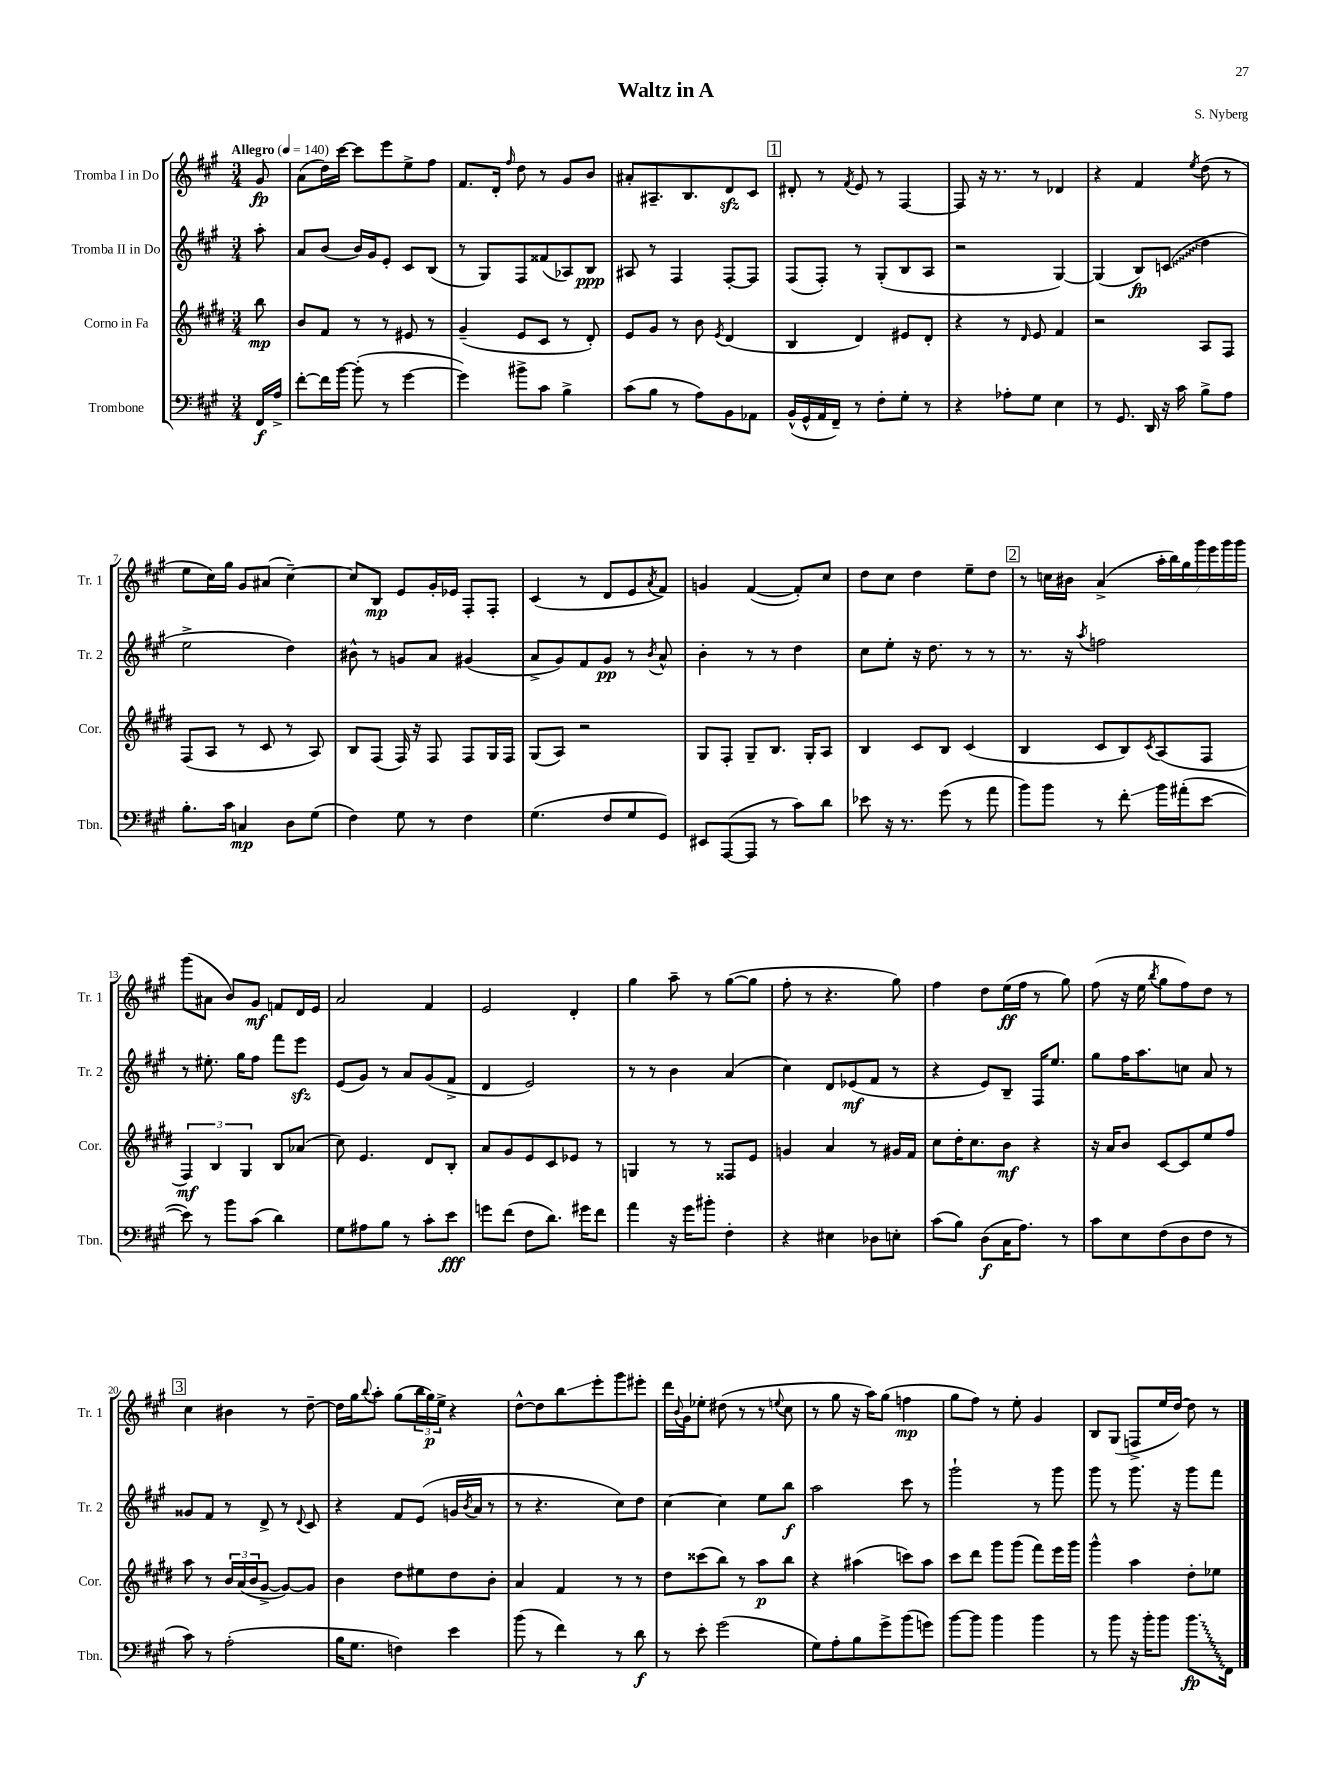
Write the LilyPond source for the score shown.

\header { title = "Waltz in A" composer = "S. Nyberg" }
<<
\new StaffGroup <<
\new Staff = "s0" \with { instrumentName = "Tromba I in Do" shortInstrumentName = "Tr. 1" } {
    \clef treble \key a \major \numericTimeSignature \time 3/4 \partial 8 \tempo "Allegro" 4 = 140
    gis'8\fp |
    a'8( d''16) cis'''16~ cis'''8 e'''8 e''8-> fis''8 |
    fis'8. d'16-. \grace { fis''16 } d''8 r8 gis'8 b'8 |
    ais'8-. ais8.-- b8. d'8\sfz cis'8 |
    \mark \markup { \box "1" } dis'8-. r8 \acciaccatura { fis'8 } e'8 r8 fis4~ |
    fis8 r16 r8. r8 des'4 |
    r4 fis'4 \acciaccatura { e''8 } d''8( r8 |
    e''8 cis''16) gis''16 gis'8 ais'8( cis''4~--) |
    cis''8 b8\mp e'8 gis'16-. ees'16 fis8-. fis8-. |
    cis'4( r8 d'8 e'8 \acciaccatura { a'8 } fis'8) |
    g'4 fis'4~( fis'8-.) cis''8 |
    d''8 cis''8 d''4 e''8-- d''8 |
    \mark \markup { \box "2" } r8 c''16 bis'16 a'4->( \tuplet 7/4 { a''16-. b''16) gis''16 gis'''16 e'''16 gis'''16 gis'''16 } |
    gis'''8( ais'8 b'8) gis'8\mf f'8 d'16 e'16 |
    a'2 fis'4 |
    e'2 d'4-. |
    gis''4 a''8-- r8 gis''8~( gis''8 |
    fis''8-. r8 r4. gis''8) |
    fis''4 d''8 e''16\ff( fis''16 r8 gis''8) |
    fis''8( r16 e''16 \acciaccatura { b''8 } gis''8 fis''8) d''8 r8 |
    \mark \markup { \box "3" } cis''4 bis'4 r8 d''8~-- |
    d''16 gis''16 \appoggiatura { b''8 } a''8-. gis''8( \tuplet 3/2 { b''16 gis''16\p) e''16-> } r4 |
    d''8~-^ d''8 b''8\glissando e'''8-. gis'''8 eis'''8-. |
    d'''16 \appoggiatura { b'8 } gis'16 ees''8-. dis''8( r8 r8 \appoggiatura { e''8 } cis''8 |
    r8 gis''8 r16 a''16) gis''8( f''4\mp |
    gis''8 fis''8) r8 e''8-. gis'4 |
    b8 gis8( f8-> e''16 d''16~) d''8 r8 \bar "|." |
}
\new Staff = "s1" \with { instrumentName = "Tromba II in Do" shortInstrumentName = "Tr. 2" } {
    \clef treble \key a \major \numericTimeSignature \time 3/4 \partial 8
    a''8-. |
    a'8 b'8( b'16) gis'16 e'8-. cis'8 b8( |
    r8 gis8) fis8 fisis'8( aes8) b8\ppp |
    ais8 r8 fis4 fis8~-. fis8 |
    \mark \markup { \box "1" } fis8( fis8-.) r8 gis8-.( b8 a8 |
    r2 gis4~) |
    gis4( b8\fp) \once \override Glissando.style = #'zigzag c'8\glissando( d''4 |
    e''2-> d''4) |
    bis'8-^ r8 g'8 a'8 gis'4( |
    a'8-> gis'8) fis'8 gis'8\pp r8 \acciaccatura { b'8 } a'8-^ |
    b'4-. r8 r8 d''4 |
    cis''8 e''8-. r16 d''8. r8 r8 |
    \mark \markup { \box "2" } r8. r16 \acciaccatura { a''8 } f''2 |
    r8 eis''8.-. gis''16 fis''8 fis'''8 e'''8\sfz |
    e'8( gis'8) r8 a'8 gis'8( fis'8-> |
    d'4 e'2) |
    r8 r8 b'4 a'4( |
    cis''4) d'8 ees'8\mf( fis'8 r8 |
    r4 e'8) b8-- fis16 e''8. |
    gis''8 fis''16 a''8. c''8 a'8 r8 |
    \mark \markup { \box "3" } gisis'8 fis'8 r8 d'8-> r8 \appoggiatura { d'8 } cis'8 |
    r4 fis'8 e'8( g'16 \acciaccatura { b'8 } a'16 r8 |
    r8 r4. cis''8) d''8 |
    cis''4~ cis''4 e''8 b''8\f |
    a''2 cis'''8 r8 |
    gis'''2-! r8 gis'''8 |
    gis'''8 r8 gis'''8. r16 gis'''8 fis'''8 \bar "|." |
}
\new Staff = "s2" \with { instrumentName = "Corno in Fa" shortInstrumentName = "Cor." } {
    \clef treble \key e \major \numericTimeSignature \time 3/4 \partial 8
    b''8\mp |
    b'8 fis'8 r8 r8 eis'8 r8 |
    gis'4--( e'8 cis'8 r8 dis'8-.) |
    e'8 gis'8 r8 b'8 \acciaccatura { e'8 } dis'4( |
    \mark \markup { \box "1" } b4 dis'4) eis'8 dis'8-. |
    r4 r8 \grace { dis'16 } e'8 fis'4 |
    r2 a8 fis8 |
    fis8( a8 r8 cis'8 r8 a8) |
    b8 fis8( fis16) r16 fis8 fis8 gis16 fis16 |
    gis8( a8) r2 |
    gis8 fis8-. gis8-- b8. gis16-. a8 |
    b4 cis'8 b8 cis'4( |
    \mark \markup { \box "2" } b4 cis'8 b8) \acciaccatura { cis'8 } a8( fis8 |
    \tuplet 3/2 { fis4\mf) b4 gis4 } b8 aes'8( |
    cis''8) e'4. dis'8 b8-. |
    a'8 gis'8 e'8 cis'8 ees'8 r8 |
    g4 r8 r8 fisis8 e'8 |
    g'4 a'4 r8 gis'16 fis'16 |
    cis''8 dis''16-. cis''8. b'8\mf r4 |
    r16 a'16 b'8 cis'8~ cis'8 e''8 fis''8 |
    \mark \markup { \box "3" } a''8 r8 \tuplet 3/2 { b'16 a'16( b'16 } gis'8~-> gis'8~) gis'8 |
    b'4 dis''8 eis''8 dis''8 b'8-. |
    a'4 fis'4 r8 r8 |
    dis''8 cisis'''8( b''8) r8 a''8\p b''8 |
    r4 ais''4( c'''8) ais''8 |
    cis'''8 dis'''8 gis'''8 gis'''8( fis'''8) e'''16 gis'''16 |
    gis'''4-^ a''4 dis''8-. ees''8 \bar "|." |
}
\new Staff = "s3" \with { instrumentName = "Trombone" shortInstrumentName = "Tbn." } {
    \clef bass \key a \major \numericTimeSignature \time 3/4 \partial 8
    fis,16\f a16-> |
    fis'8~-. fis'16 b'16~ b'8-.( r8 gis'4~ |
    gis'4) bis'8-> cis'8 b4-> |
    cis'8( b8 r8 a8) b,8 aes,8 |
    \mark \markup { \box "1" } b,16-^( gis,16-^ a,16 fis,16--) r8 fis8-. gis8-. r8 |
    r4 aes8-. gis8 e4 |
    r8 gis,8. d,16 r16 cis'16 b8-> a8 |
    b8.-. cis'16 c4\mp d8 gis8( |
    fis4) gis8 r8 fis4 |
    gis4.( fis8 gis8 gis,8) |
    eis,8 a,,8~( a,,8 r8 cis'8) d'8 |
    ees'8 r16 r8. gis'8( r8 a'8 |
    \mark \markup { \box "2" } b'8) b'8 r8 fis'8-.\glissando b'16 ais'16-.( e'8~ |
    e'8) r8 b'8 cis'8( d'4) |
    gis8 ais8 b8 r8 cis'8-. e'8\fff |
    g'8 fis'8( fis8 d'8.) gis'16 fis'8 |
    a'4 r16 gis'16 bis'8-. fis4-. |
    r4 eis4 des8 e8-. |
    cis'8( b8) d8\f( cis16 a8.) r8 |
    cis'8 e8 fis8( d8 fis8 r8 |
    \mark \markup { \box "3" } cis'8) r8 a2-.( |
    b16 gis8. f4) e'4 |
    b'8( r8 fis'4) r8 d'8\f |
    r8 e'8-. gis'2( |
    gis8) a8-. b8 gis'8-> b'8( g'8) |
    b'8~ b'8 b'4 b'4 |
    r8 b'8 r16 b'16-. b'8 \once \override Glissando.style = #'zigzag b'8.\glissando\fp fis,16 \bar "|." |
}
>>
>>
